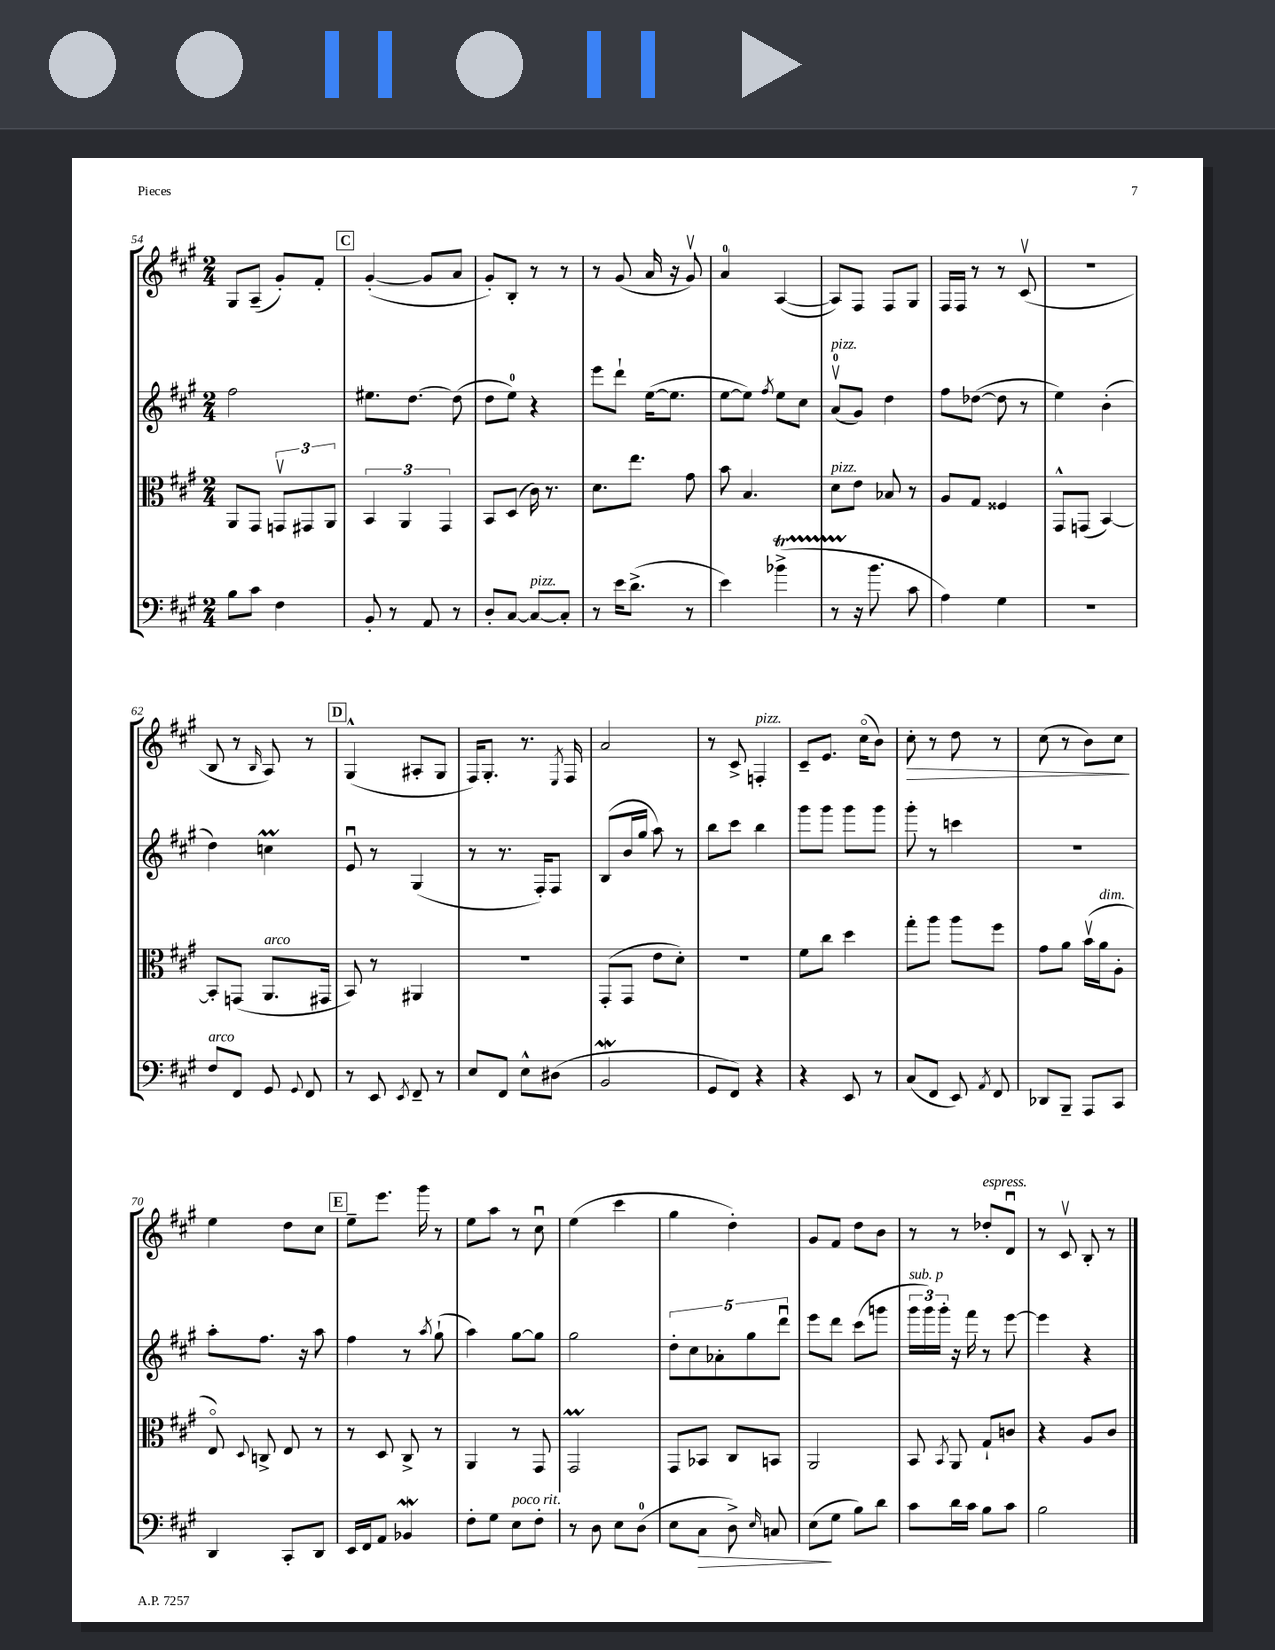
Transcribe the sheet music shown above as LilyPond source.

<<
\new StaffGroup <<
\new Staff = "s0" {
    \clef treble \key a \major \numericTimeSignature \time 2/4
    \autoBeamOff gis8[ a8]--( gis'8[-.) fis'8]-. |
    \mark \markup { \box "C" } gis'4~-.( gis'8[ a'8] |
    gis'8[-.) b8]-. r8 r8 |
    r8 gis'8( a'16 r16 gis'8\upbow) |
    a'4-0 a4~( |
    a8[) fis8] fis8[ gis8] |
    fis16[ fis16] r8 r8 cis'8\upbow( |
    R2 |
    b8 r8 \grace { b16 } a8) r8 |
    \mark \markup { \box "D" } gis4-^( ais8[-. gis8] |
    fis16[) gis8.]-. r8. \acciaccatura { e8 } fis16 |
    a'2 |
    r8 cis'8-> f4-.^\markup { \italic "pizz." } |
    cis'8[-- e'8.] cis''16[\flageolet( b'8]) |
    cis''8-.\> r8 d''8 r8 |
    cis''8( r8 b'8[) cis''8]\! |
    e''4 d''8[ cis''8] |
    \mark \markup { \box "E" } e''8[-- e'''8.] gis'''16 r8 |
    e''8[ a''8] r8 cis''8\downbow |
    e''4( cis'''4 |
    gis''4 d''4-.) |
    gis'8[ fis'8] d''8[ b'8] |
    r8 r8 des''8[-.^\markup { \italic "espress." } d'8]\downbow |
    r8 cis'8\upbow b8-. r8 \bar "|." |
}
\new Staff = "s1" {
    \clef treble \key a \major \numericTimeSignature \time 2/4
    \autoBeamOff fis''2 |
    \mark \markup { \box "C" } eis''8.[ d''8.]~ d''8( |
    d''8[ e''8]-0) r4 |
    e'''8[ d'''8]-! e''16[~( e''8.] |
    e''8[~ e''8]) \acciaccatura { fis''8 } e''8[ cis''8] |
    a'8[-0\upbow^\markup { \italic "pizz." }( gis'8]) d''4 |
    fis''8[ des''8]~( des''8 r8 |
    e''4) b'4-.( |
    d''4) c''4\prall |
    \mark \markup { \box "D" } e'8\downbow r8 gis4( |
    r8 r8. fis16[-.) fis8] |
    b8[( b'16 gis''16] a''8) r8 |
    b''8[ cis'''8] b''4 |
    gis'''8[ gis'''8] gis'''8[ gis'''8] |
    gis'''8-. r8 c'''4 |
    r2 |
    a''8[-. fis''8.] r16 a''8 |
    \mark \markup { \box "E" } fis''4 r8 \acciaccatura { a''8 } gis''8-!( |
    a''4) gis''8[~ gis''8] |
    gis''2 |
    \tuplet 5/4 { d''8[-. cis''8 aes'8-. gis''8 d'''8]\downbow } |
    e'''8[ d'''8] cis'''8[( g'''8] |
    \tuplet 3/2 { gis'''16[^\markup { \italic "sub. p" } gis'''16) gis'''16]-. } r16 fis'''16 r8 e'''8~ |
    e'''4 r4 \bar "|." |
}
\new Staff = "s2" {
    \clef alto \key a \major \numericTimeSignature \time 2/4
    \autoBeamOff a,8[ gis,8] \tuplet 3/2 { g,8[\upbow gis,8 a,8] } |
    \mark \markup { \box "C" } \tuplet 3/2 { b,4 a,4 gis,4 } |
    b,8[ d8]( cis'16) r8. |
    d'8.[ e''8.] gis'8 |
    b'8 b4. |
    d'8[^\markup { \italic "pizz." } e'8] bes8 r8 |
    a8[ gis8] fisis4 |
    gis,8[-^ g,8]( b,4~) |
    b,8[-. g,8]( a,8.[^\markup { \italic "arco" } gis,16] |
    \mark \markup { \box "D" } b,8) r8 ais,4 |
    r2 |
    gis,8[-.( gis,8] e'8[ d'8]-.) |
    R2 |
    fis'8[ cis''8] d''4 |
    gis''8[-. a''8] a''8[ fis''8] |
    gis'8[ a'8] b'16[\upbow( a'16^\markup { \italic "dim." } a8]-. |
    e8\flageolet) \appoggiatura { d8 } c8-> e8 r8 |
    \mark \markup { \box "E" } r8 d8 cis8-> r8 |
    a,4 r8 gis,8 |
    gis,2\prall |
    gis,8[ bes,8] cis8[ b,8] |
    a,2 |
    b,8 \acciaccatura { b,8 } a,8 gis8[-! c'8] |
    r4 a8[ cis'8] \bar "|." |
}
\new Staff = "s3" {
    \clef bass \key a \major \numericTimeSignature \time 2/4
    \autoBeamOff b8[ cis'8] fis4 |
    \mark \markup { \box "C" } b,8-. r8 a,8 r8 |
    d8[-. cis8]~ cis8[~^\markup { \italic "pizz." } cis8]-. |
    r8 e'16[ d'8.]->( r8 |
    e'4) bes'4->\startTrillSpan( |
    r8 r16\stopTrillSpan b'8. cis'8 |
    a4) gis4 |
    r2 |
    fis8[^\markup { \italic "arco" } fis,8] gis,8 \appoggiatura { gis,8 } fis,8 |
    \mark \markup { \box "D" } r8 e,8 \acciaccatura { e,8 } fis,8-- r8 |
    e8[ fis,8] e8[-^ dis8]( |
    b,2\mordent |
    gis,8[ fis,8]) r4 |
    r4 e,8 r8 |
    cis8[( fis,8] e,8) \acciaccatura { a,8 } fis,8 |
    des,8[ b,,8]-- a,,8[ cis,8] |
    d,4 cis,8[-. d,8] |
    \mark \markup { \box "E" } e,16[ fis,16 a,8] bes,4\mordent |
    fis8[-. gis8] e8[^\markup { \italic "poco rit." } fis8]-. |
    r8 d8 e8[ d8]-0( |
    e8[ cis8]\> d8->) \grace { e16 } c8 |
    e8[\!( gis8] b8[) d'8] |
    cis'8[ d'16 cis'16] b8[ cis'8] |
    b2 \bar "|." |
}
>>
>>
\layout { \context { \Score currentBarNumber = #54 } }
